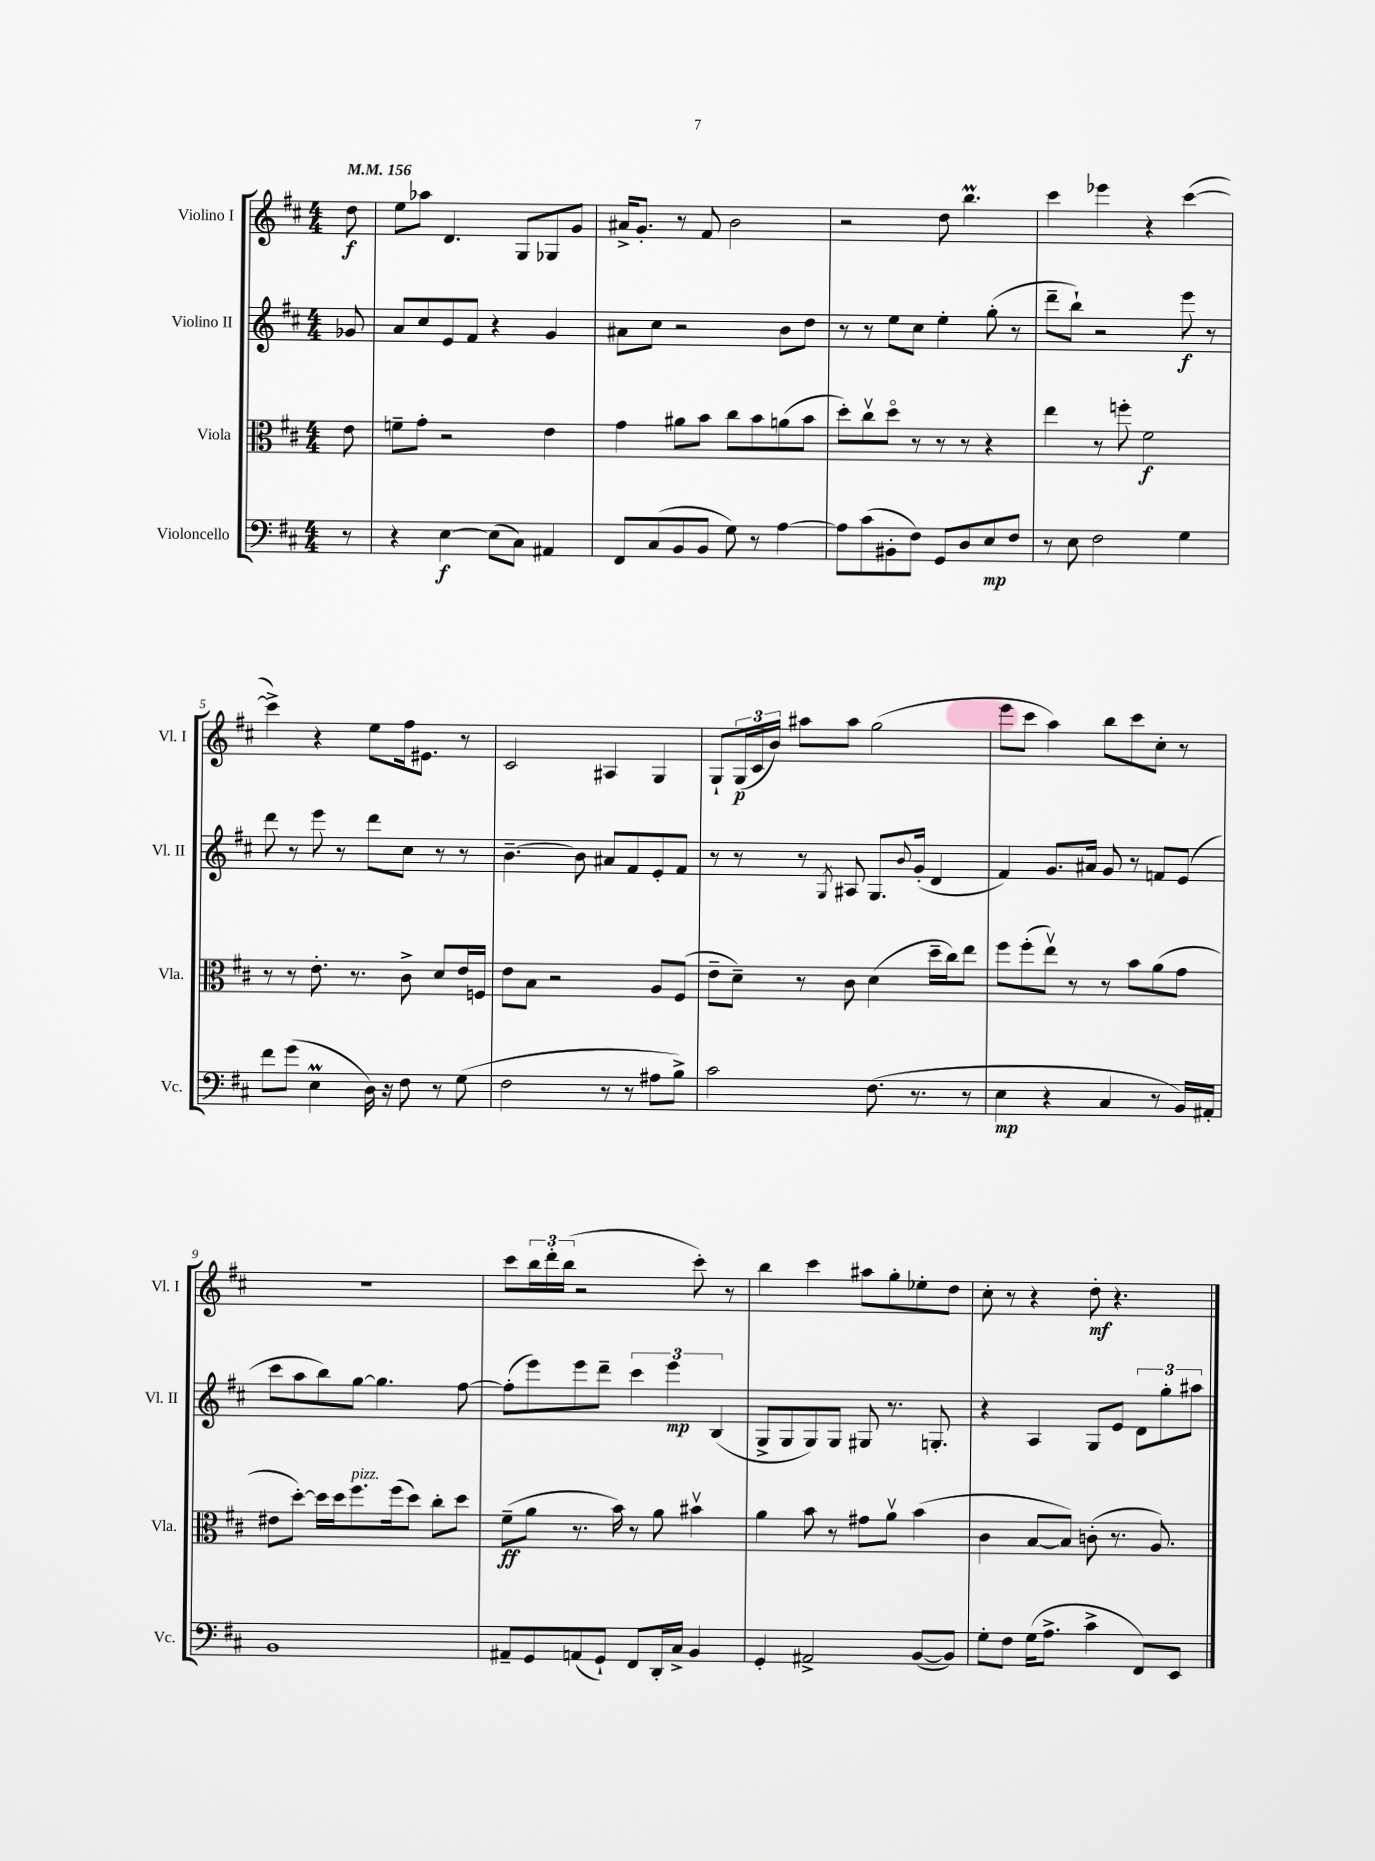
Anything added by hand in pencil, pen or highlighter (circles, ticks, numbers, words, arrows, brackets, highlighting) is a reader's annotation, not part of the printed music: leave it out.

**kern	**kern	**kern	**kern
*staff4	*staff3	*staff2	*staff1
*clefF4	*clefC3	*clefG2	*clefG2
*k[f#c#]	*k[f#c#]	*k[f#c#]	*k[f#c#]
*M4/4	*M4/4	*M4/4	*M4/4
*MM156	*MM156	*MM156	*MM156
8r	8e\	8g-/	8dd\
=	=	=	=
4r	8f~\L	8a/L	8ee\L
.	8g'\J	8cc#/	8aa-\J
[4E\	2r	8e/	4.d/
.	.	8f#/J	.
(8E\]L	.	4r	.
8C#\J)	.	.	8G/L
4AA#/	4e\	4g/	8G-/
.	.	.	8g/J
=	=	=	=
8FF#/L	4g\	8a#\L	16a#^/LK
.	.	.	8.g'/J
(8C#/	.	8cc#\J	.
8BB/	8a#\L	2r	8r
8BB/J	8b\J	.	8f#/
8G\)	8cc#\L	.	2b\
8r	8b\	.	.
[4A\	(8a\	8b\L	.
.	8b\J	8dd\J	.
=	=	=	=
8A\]L	8dd'\L)	8r	2r
(8c#\	8cc#v\	8r	.
8BB#'\	8ddo\J	8ee\L	.
8F#\J)	8r	8cc#\J	.
8GG/L	8r	4ee'\	8dd\
8D/	8r	.	4.bb\
8E/	4r	(8gg'\	.
8F#/J	.	8r	.
=	=	=	=
8r	4ee\	8ddd~\L	4ccc#\
8E\	.	8bb`\J)	.
2F#\	8r	2r	4eee-\
.	8ff'\	.	.
.	2f#\	.	4r
4G\	.	8eee\	([4ccc#\
.	.	8r	.
=	=	=	=
8f#\L	8r	8ddd\	4ccc#^\])
(8g\J	8r	8r	.
4E\	8.e'\	8eee\	4r
.	.	8r	.
.	8.r	.	.
16D\)	.	8ddd\L	8ee\L
16r	.	.	.
8F#\	8c#^\	8cc#\J	16ff#\k
.	.	.	8.e#\J
8r	8d/L	8r	.
(8G\	16e/L	8r	8r
.	16F/JJ	.	.
=	=	=	=
2F#\	8e\L	[4.b~\	2c#/
.	8B\J	.	.
.	2r	.	.
.	.	8b\]	.
8r	.	8a#/L	4A#/
8r	.	8f#/	.
8A#\L	8A/L	8e'/	4G/
8B^\J)	(8F#/J	8f#/J	.
=	=	=	=
2c#\	8e~\L	8r	8G`/L
.	8d~\J)	8r	(24G/L
.	.	.	24c#/
.	.	.	24b/JJ)
.	8r	8r	8aa#\L
.	.	8qG/	.
.	8c#\	8A#/	8aa#\J
(8.F#\	(4d\	8.G/L	(2gg\
.	.	8qqb/	.
8.r	.	(16g'/Jk	.
.	16dd~\LL	4d/	.
.	16cc#\J)	.	.
8r	8ee\J	.	.
=	=	=	=
4E\	8ff#\L	4f#/)	8eee\L
.	(8ff#'\	.	8ccc#\J
4r	8eev\J)	8.g/L	4aa\)
.	8r	.	.
.	.	16a#/Jk	.
4C#/	8r	8g/	8bb\L
.	8b\L	8r	8ccc#\
8r	(8a\	8f/L	8cc#'\J
16BB/LL)	8g\J	(8e/J	8r
16AA#'/JJ	.	.	.
=	=	=	=
1BB	8e#\L	8ccc#\L	1r
.	[8dd'\J)	8aa\	.
.	16dd\]LL	8bb\)	.
.	16dd\J	.	.
.	8.ff#\	[8gg\J	.
.	.	4.gg\]	.
.	(16ff#\k	.	.
.	8dd\J)	.	.
.	8cc#'\L	.	.
.	8dd\J	[8ff#\	.
=	=	=	=
8AA#~/L	(8f#~\L	(8ff#'\]L	8ccc#\L
8GG/	8a\J	8eee\)	24bb\L
.	.	.	24ddd'\
.	.	.	(24bb\JJ
(8AA/	8.r	8eee\	2r
8GG`/J)	.	8ddd~\J	.
.	16b\)	.	.
8FF#/L	8r	6ccc#\	.
16DD'/L	8a\	.	.
.	.	6eee\	.
16C#^/JJ	.	.	.
4BB/	4b#v\	.	8ccc#'\)
.	.	(6B/	.
.	.	.	8r
=	=	=	=
4GG'/	4a\	8G^/L	4bb\
.	.	8G/	.
2AA#^/	8b\	8G/)	4ccc#\
.	8r	8G/J	.
.	8g#\L	8G#/	8aa#\L
.	8av\J	8.r	8gg'\
([8BB/L	(4b\	.	8ee-'\
.	.	8.G'/	.
8BB/]J)	.	.	8dd\J
=	=	=	=
8G'\L	4c#\	4r	8cc#'\
8F#\J	.	.	8r
(16G\LK	[8B/L	4A/	4r
8.A^\J	.	.	.
.	8B/]J)	.	.
4c#^\	(8c'\	8G/L	8dd'\
.	8.r	8e/J	4.r
8FF#/L)	.	12d\L	.
.	8.A/)	.	.
.	.	12gg'\	.
8EE/J	.	.	.
.	.	12aa#\J	.
==	==	==	==
*-	*-	*-	*-
